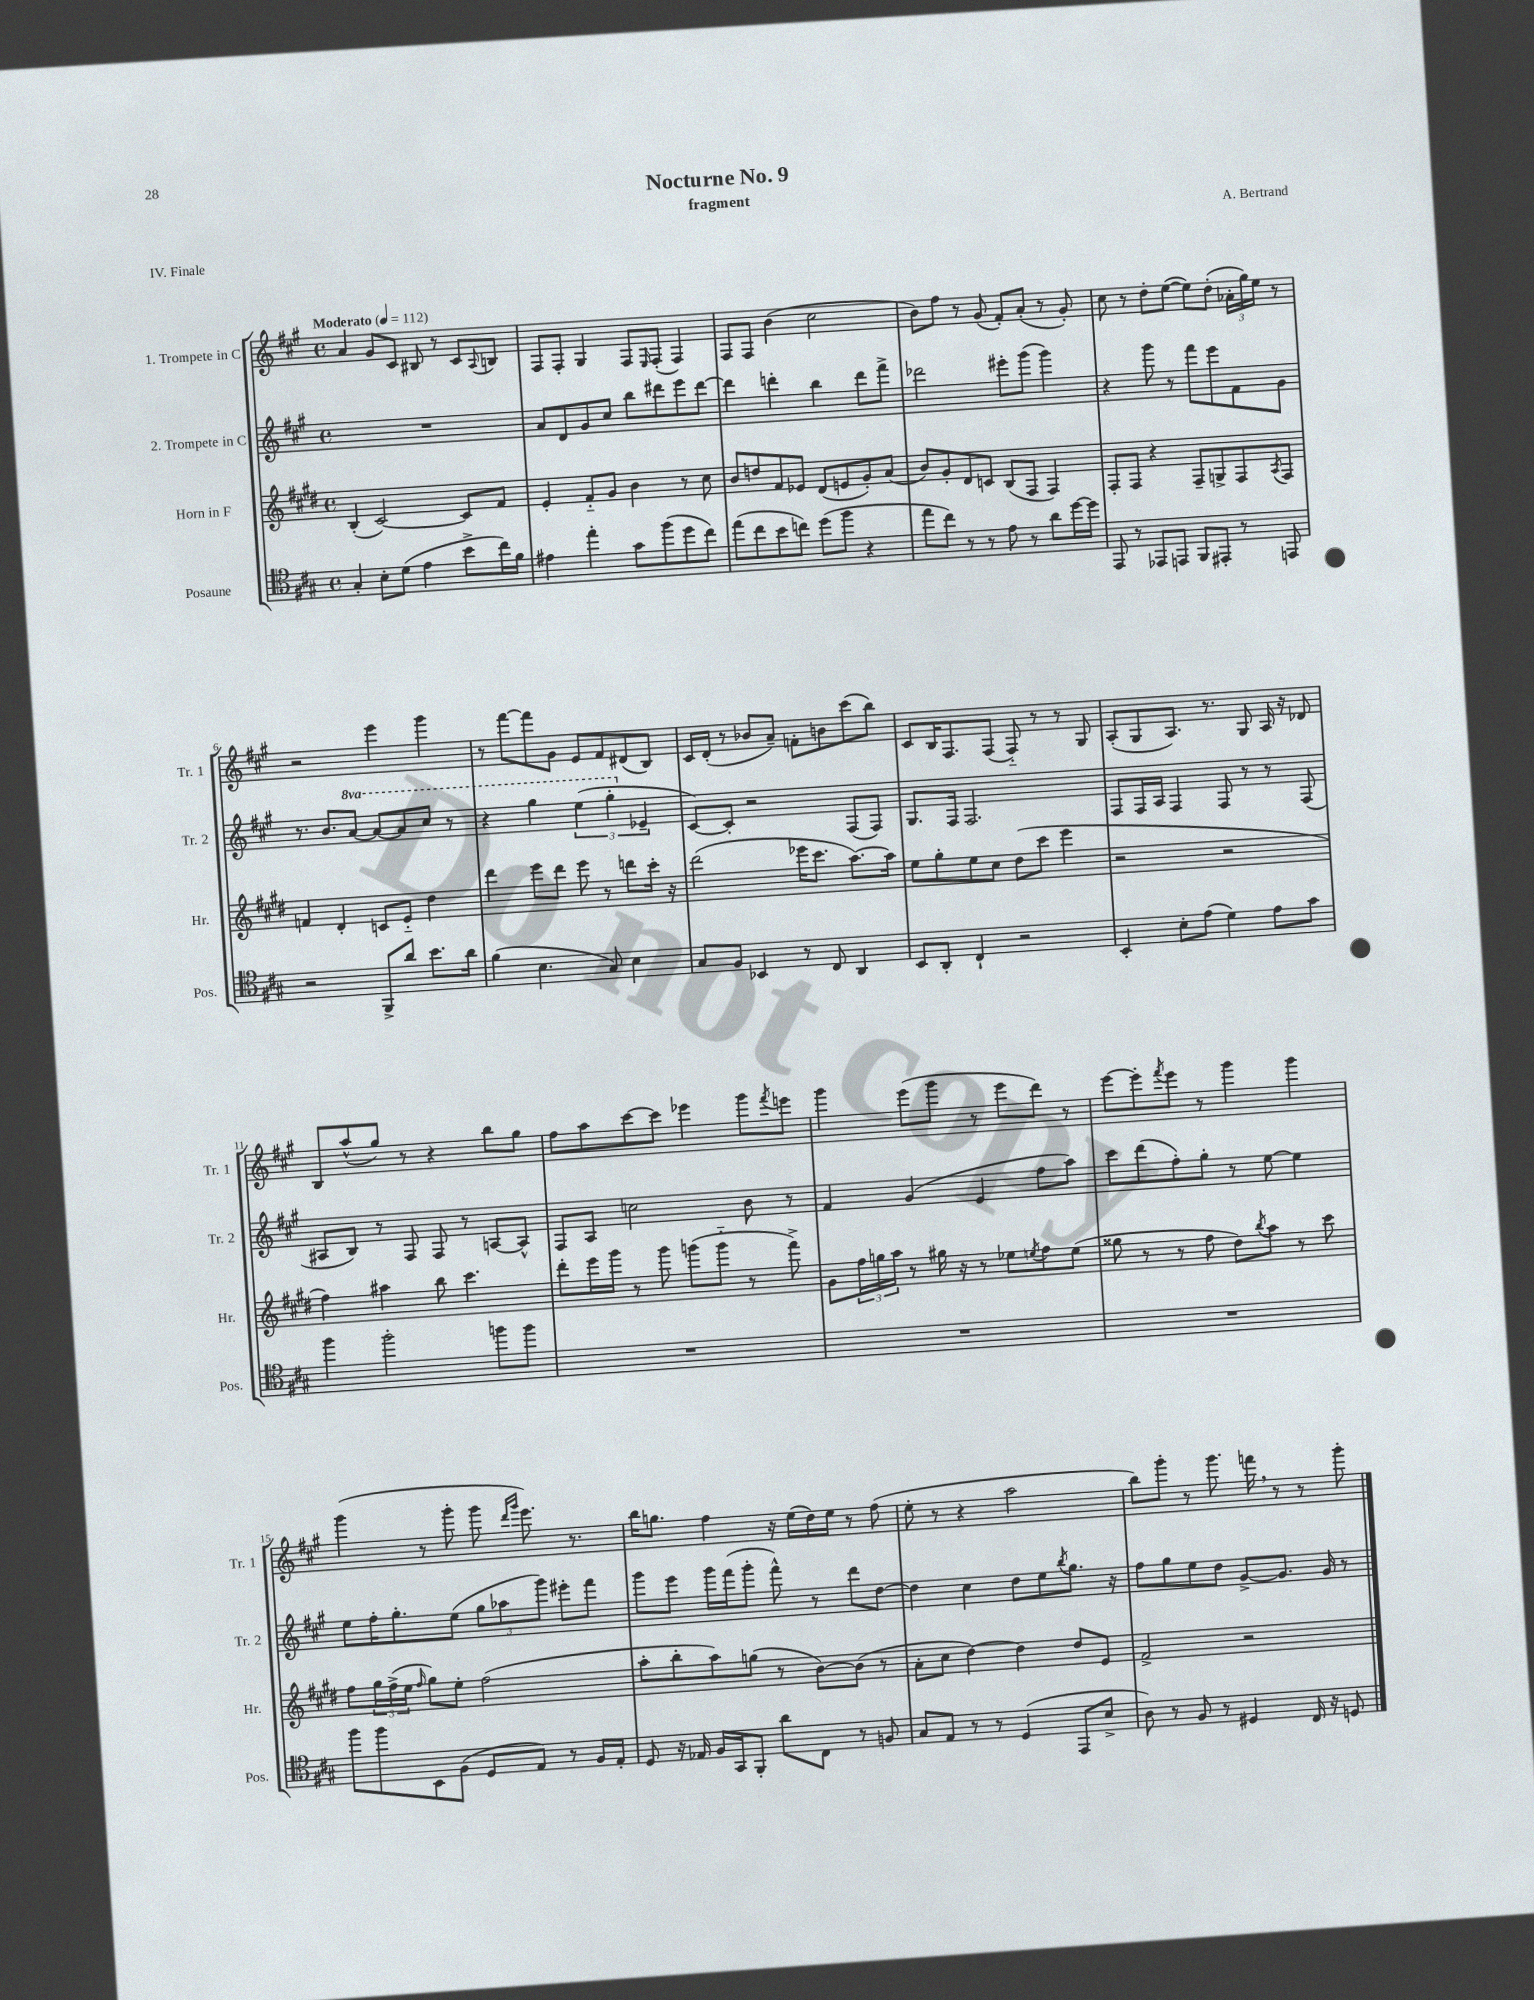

**kern	**kern	**kern	**kern
*part4	*part3	*part2	*part1
*staff4	*staff3	*staff2	*staff1
*I"Posaune	*I"Horn in F	*I"2. Trompete in C	*I"1. Trompete in C
*I'Pos.	*I'Hr.	*I'Tr. 2	*I'Tr. 1
*clefC4	*clefG2	*clefG2	*clefG2
*k[f#c#g#]	*k[f#c#g#d#]	*k[f#c#g#]	*k[f#c#g#]
*M4/4	*M4/4	*M4/4	*M4/4
*met(c)	*met(c)	*met(c)	*met(c)
*MM112	*MM112	*MM112	*MM112
=1	=1	=1	=1
!	!	!	!LO:TX:a:B:t=Moderato
4G#'/	(4B'/	1r	4a/
8B'\L	[2c#/)	.	8g#/L
(8d\J	.	.	8c#/J
4e\	.	.	8B#X/
.	.	.	8r
8b^\L	8c#/L]	.	8c#/L
.	.	.	8qqA/
16cc#\L)	8f#/J	.	8Bn/J
16f#\JJ	.	.	.
=2	=2	=2	=2
4e#X\	4e'/	8a/L	8F#/L
.	.	8d/	8F#'/J
4ee'\	8f#/L	8g#/	4G#/
.	8g#/J	8cc#/J	.
8g#\L	4b\	8bb\L	8F#/L
.	.	.	16qqE/
(8ff#\	.	8ddd#X\	(8F#'/J
8dd\	8r	8eee\	4F#/)
8cc#\J)	8cc#\	[8ddd#\J	.
=3	=3	=3	=3
(8ee\L	8b/L	4ddd#\]	8F#/L
8cc#\	8ddn/	.	8F#/J
8b\	8f#/	4dddn'\	(4b\
8ccn\J)	8e-X/J	.	.
(8dd\L	(8d#/L	4bb\	2cc#\
8ff#\J	8en/	.	.
4r	8g#'/)	8ddd\L	.
.	(8a/J	8fff#^\J	.
=4	=4	=4	=4
8ee\L	8b/L)	2ddd-X\	8b\L)
8cc#\J)	8g#'/	.	8ff#\J
8r	8d#/	.	8r
8r	8cn/J	.	(8g#/
8e\	(8B/L	8eee#X'\L	8f#'/L)
8r	8F#/J	(8ggg#\J	(8a'/J
8a\L	4F#/)	4ggg#\)	8r
[16dd\L	.	.	8g#'/)
16dd\JJ]	.	.	.
=5	=5	=5	=5
8EE/	8F#'/L	4r	8cc#\
8r	8F#/J	.	8r
8EE-X/L	4r	8ggg#\	8dd'\L
8EEn/J	.	8r	([8ee\J
8FF#/L	8F#~/L	8fff#\L	8ee\L])
8EE#X'/J	8Gn^/	8eee\	(8dd'\J
8r	8F#/	8f#\	24a-X'\LL
.	.	.	24gg#\)
.	.	.	24ee\JJ
.	8qA/	.	.
8EEn/	8F#/J	8g#\J	8r
!!LO:LB:g=z
=6	=6	=6	=6
2r	4fn/	8.r	2r
.	.	8.b/L	.
.	4d#'/	.	.
*	*	*8va	*
.	.	[8aa/J	.
8FF#^/L	8cn/L	8aa/L_	4eee\
8a/J	8e/J	8aa/]	.
8.b\L	4dd#\	8ccc#/J	4ggg#\
.	.	8r	.
16a\Jk	.	.	.
=7	=7	=7	=7
(4f#\	4ddd#\	4r	8r
.	.	.	[8fff#\L
4.B\	8eee\L	4ggg#\	8fff#\]
.	8ddd#\J	.	8g#\J
.	8eee\	(6eee\	8e/L
8G#/)	8r	.	8f#/
.	.	6ggg#'\	.
4B\	8dddn\L	.	(8d#X/
*	*	*X8va	*
.	.	6e-X~/	.
.	16ccc#'\Jk	.	8B/J)
.	16r	.	.
=8	=8	=8	=8
8G#/L	(2ddd#\	[8c#/L)	16c#/LL
.	.	.	(16d'/JJ
8F#/J	.	8c#'/J]	8r
4BB-X/	.	2r	8b-X/L
.	.	.	8a~/J)
8r	16eee-X\KL	.	8fn'\L
.	8.ccc#\J	.	.
8C#/	.	.	8bn\
4AA/	[8.aa\L)	(8F#/L	(8ccc#\
.	.	8F#/J)	8bb\J)
.	16aa\Jk]	.	.
=9	=9	=9	=9
8BB/L	8ee\L	8.G#/L	8c#/L
8AA'/J	8gg#'\	.	16B/K
.	.	16F#/Jk	8.F#/
4C#`/	8ee\	2.F#/	.
.	8cc#\J	.	(8F#/J
2r	(8dd#\L	.	8F#/)
.	8ccc#\J	.	8r
.	4eee\	.	8r
.	.	.	8G#/
=10	=10	=10	=10
4BB'/	2r	8F#/L	(8A'/L
.	.	16F#/L	8G#/
.	.	16A/JJ	.
8B'\L	.	4F#/	8.A/J)
(8e\J	.	.	.
.	.	.	8.r
4d\)	2r	8F#/	.
.	.	8r	8G#/
8e\L	.	8r	16A/
.	.	.	16r
8g#\J	.	(8F#/	8d-X/
!!LO:LB:g=z
=11	=11	=11	=11
4ff#\	4ff#\)	8A#X/L	8B/L
.	.	8B/J)	(8aa^^/
2ff#'\	4aa#X\	8r	8gg#/J)
.	.	8F#/	8r
.	8bb\	8F#/	4r
.	4.ccc#\	8r	.
8ffn\L	.	[8An/L	8bb\L
8ff\J	.	8A^^/J]	8gg#\J
=12	=12	=12	=12
1r	8ddd#'\L	8F#/L	8ff#\L
.	16eee\L	8A/J	8aa\
.	16ggg#\JJ	.	.
.	8r	2ccn\	[8ccc#\
.	8ggg#\	.	8ccc#\J]
.	(8gggn\L	.	4eee-X\
.	8ggg\J	.	.
.	8r	8b\	8ggg#\L
.	.	.	8qfff#/
.	8fff#^\)	8r	8eeen\J
=13	=13	=13	=13
1r	8g#\L	4f#/	4ggg#\
.	24ff#\L	.	.
.	24ggn\	.	.
.	24aa\JJ	.	.
.	8r	(4g#/	(8eee\L
.	16gg#X\	.	8ggg#\J
.	16r	.	.
.	8r	4e/	8r
.	8ee-X\L	.	8eee\L
.	8qeen/	.	.
.	8ff#\	8ff#\L	8ddd\J)
.	(8ee\J	8aa\J)	8r
=14	=14	=14	=14
1r	8gg##X\	8ccc#\L	[8eee\L
.	8r	(8ddd\	8eee'\]
.	.	.	8qfff#/
.	8r	8ff#'\)	8eee\J
.	8ff#\	8gg#'\J	8r
.	8dd#\L)	8r	4ggg#\
.	8qbb/	.	.
.	8aa\J	[8ee\	.
.	8r	4ee\]	4ggg#\
.	8ccc#\	.	.
!!LO:LB:g=z
=15	=15	=15	=15
8ff#\L	8ff#\L	8ee\L	(4ggg#\
8ff#\	24gg#\L	16ff#'\K	.
.	(24ff#^\	.	.
.	.	8.gg#'\	.
.	24ee\JJ	.	.
.	16qqff#/	.	.
8BB\	8gg#\L)	.	8r
(8F#\J	8ee'\J	(8ee\J	8ggg#'\
8D/L	(2ff#\	12gg#\L	8ggg#\
.	.	12aa-X\	.
.	.	.	16qqddd/LL
.	.	.	16qqggg#/JJ
8E/J)	.	.	8.eee\)
.	.	12ggg#\J)	.
8r	.	8eee#X'\L	.
.	.	.	8.r
16F#/LL	.	8fff#\J	.
16E'/JJ	.	.	.
=16	=16	=16	=16
8D/	8aa'\L	8ggg#\L	16bb\KL
.	.	.	8.ggn\J
16r	8bb'\	8eee\J	.
16E-X/	.	.	.
16F#/LL	8aa\)	16ggg#\LL	4ff#\
16GG#/J	.	(16fff#\J	.
8FF#'/J	(8ggn\J	8ggg#'\J	.
8a\L	8r	8fff#^^\)	16r
.	.	.	(16ee\LL
8C#\J	[8b\L)	8r	16dd\)
.	.	.	16ee\JJ
8r	(8b\J]	8ddd\L	8r
8Fn/	8r	[8dd\J	(8ff#\
=17	=17	=17	=17
8G#/L	8a'\L	4dd\]	8ee'\
8E/J	8cc#\J	.	8r
8r	[4dd#\)	4cc#\	4r
8r	.	.	.
(4D/	4dd#\]	8dd\L	2aa\
.	.	8ee\	.
.	.	8qbb/	.
8EE/L	8dd#/L	8.gg#\J	.
8B^/J	8e/J	.	.
.	.	16r	.
=18	=18	=18	=18
8A\)	2f#^/	8ff#\L	8bb\L)
8r	.	8gg#\	8ggg#'\J
8F#/	.	8ee\	8r
8r	.	8dd\J	8.ggg#\
4D#X/	2r	[8g#^/L	.
.	.	.	16fffn,\
.	.	8.g#/J]	8r
16C#/	.	.	8r
16r	.	16g#/	.
8Dn/	.	8r	8ggg#'\
==	==	==	==
*-	*-	*-	*-
